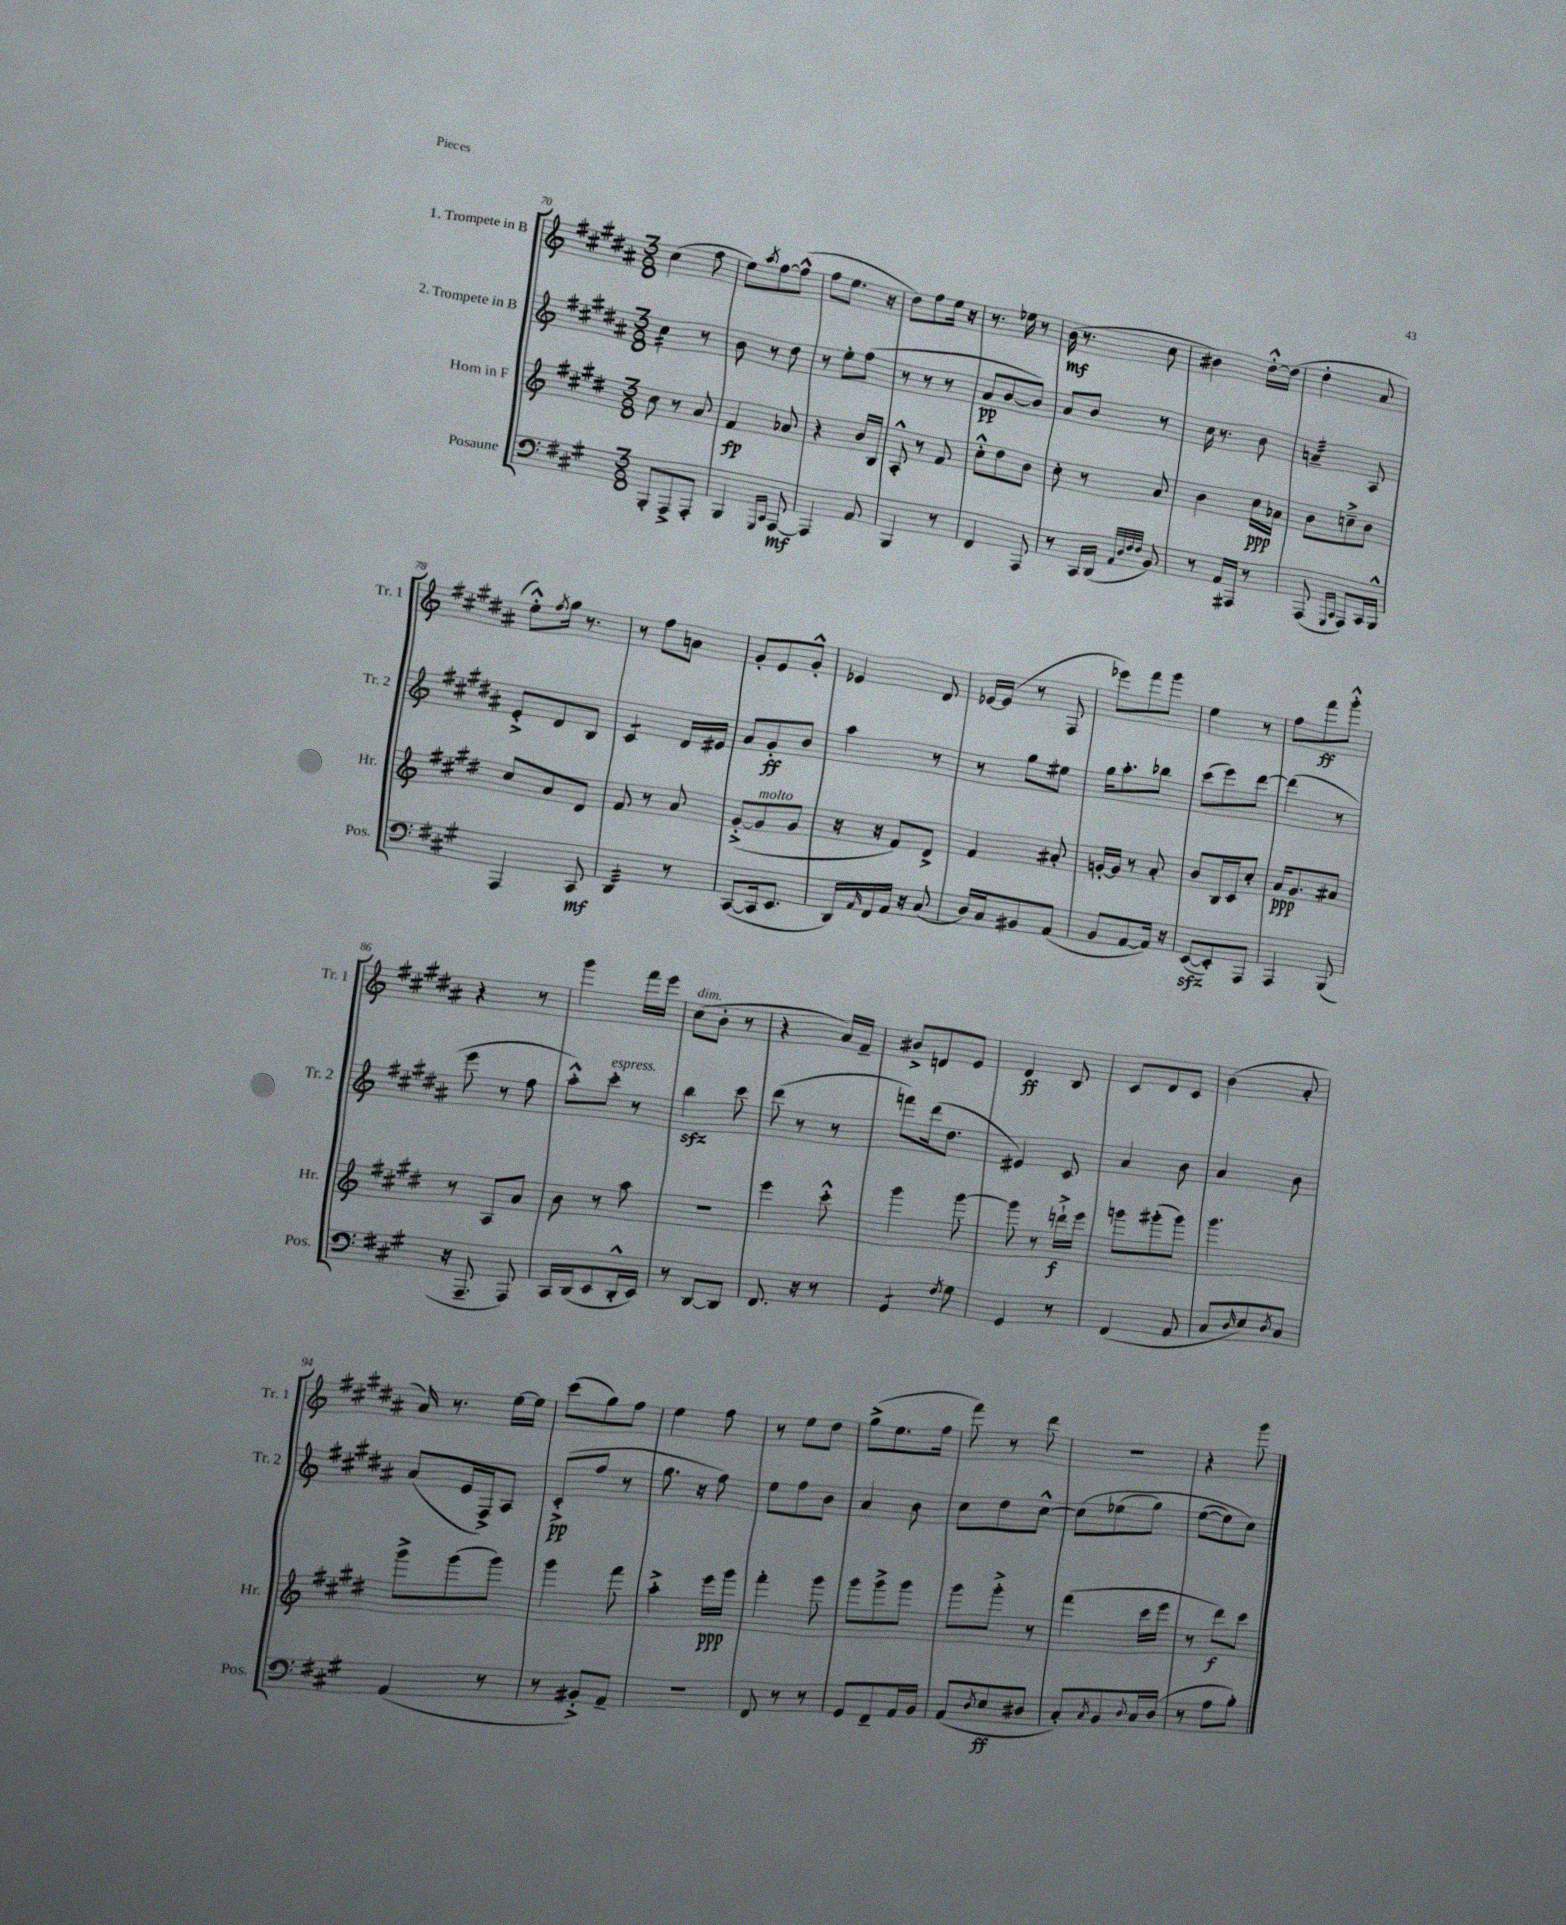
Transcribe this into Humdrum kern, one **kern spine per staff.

**kern	**kern	**kern	**kern
*staff4	*staff3	*staff2	*staff1
*clefF4	*clefG2	*clefG2	*clefG2
*k[f#c#g#]	*k[f#c#g#d#]	*k[f#c#g#d#a#]	*k[f#c#g#d#a#]
*M3/8	*M3/8	*M3/8	*M3/8
8BBB'	8cc#	4cc#	(4cc#
8AAA^	8r	.	.
8AAA'	8a	8r	8ff#
=	=	=	=
4BBB	4f#	8b	8ee)
.	.	.	8qaa#
.	.	8r	[8ff#
16qqGGG#	.	.	.
16qqCC#	.	.	.
[8AAA	8a-	8dd#	(8ff#^^]
=	=	=	=
4AAA]	4r	8r	8ff#
.	.	8ee'	8.ee
8AA	16b	(8ff#	.
.	16B	.	16r
=	=	=	=
4BBB	8A'^^	8r	8dd#)
.	8r	8r	8ff#
8r	8f#	8r	16ee
.	.	.	16r
=	=	=	=
4FF#	8cc#'^^	8a#	8.r
.	8dd#	[8b	.
.	.	.	16ee-
8AAA	8b	8b])	8r
=	=	=	=
8r	8cc#'	8a#	(16b
.	.	.	8.r
16CC#	8r	8b	.
(16DD	.	.	.
32qqAA	.	.	.
32qqD	.	.	.
32qqF#	.	.	.
32qqF#	.	.	.
8BB)	8a	8r	8cc#
=	=	=	=
8r	4b	16cc#	4b#)
.	.	8.r	.
16AA	.	.	.
16AAA#	.	.	.
8r	16cc#	8b	[16dd#'^^
.	16a-	.	(16dd#]
=	=	=	=
(8AAA	8b	4a~	4dd#'
16qqGGG#	.	.	.
16qqCC#	.	.	.
8AAA)	8cc~^	.	.
16CC#	8b	8A#	8a#
16BBB^^	.	.	.
=	=	=	=
4AAA	8cc#	8e'^	8ee'^^)
.	.	.	8qff#
.	8a	8d#	16gg#
.	.	.	8.r
8CC#	8d#	8B	.
=	=	=	=
4DD	8f#	4c#	8r
.	8r	.	8ff#
8r	8a	16d#	8a
.	.	16e#	.
=	=	=	=
([8CC#	([8g#'^	8a#	8g#'
16CC#]	8g#]	8g#'	8e
8.EE	.	.	.
.	8g#	8b	8g#'^^
=	=	=	=
16DD)	16r	4aa#	4e-
16qqAA	.	.	.
16FF#	16r	.	.
16AA	8f#)	.	.
16r	.	.	.
(8C#	8d#^	8r	8d#
=	=	=	=
16D)	4f#	8r	[16e-
16C#	.	.	(16e-]
8BB#	.	8gg#	8r
(8AA	8a#'	8ee#	8F#
=	=	=	=
8BB	[16g'	16gg#	8eee-)
.	16g]	8.aa#'	.
[8AA	8r	.	8fff#
16AA])	8a'	8bb-	8ggg#
16r	.	.	.
=	=	=	=
([8EE	8b	(8ccc#	4ee
8EE'])	16B	8eee)	.
.	16c#	.	.
8AAA	8cc#'	[8ddd#	8r
=	=	=	=
4AAA	16a	(4ddd#]	8ff#
.	8.g#	.	.
.	.	.	8fff#
(8BBB	8a#	8r	8ggg#'^^
=	=	=	=
16r	8r	8eee	4r
8.AAA~	.	.	.
.	8A	8r	.
8AAA)	8a	8ff#	8r
=	=	=	=
16CC#	8b	8aa#'^^)	4ggg#
(16DD	.	.	.
8EE	8r	8ccc#'	.
16DD'^^	8aa	8r	16fff#
16EE)	.	.	16eee
=	=	=	=
8r	4.r	4bb	(8cc#
[8DD	.	.	8b'
8DD]	.	8ccc#	8r
=	=	=	=
8.FF#	4eee	(8ddd#	4r
.	.	8r	.
16r	.	.	.
8r	8ccc#'^^	8r	16a#)
.	.	.	16f#~
=	=	=	=
4GG#	4ggg#	8fff)	8b#^
.	.	(16ddd#	8d
.	.	8.dd#	.
8qF#	.	.	.
8G#	[8ggg#	.	8e
=	=	=	=
4GG#	8ggg#]	4e#)	4d#
.	8r	.	.
8r	16ddd`^	8c#	8B
.	16eee	.	.
=	=	=	=
(4FF#	8ggg	4a#	8c#
.	(8ggg#'	.	8d#
8AA	8ggg#)	8b	8c#
=	=	=	=
8C#	4.ggg#	4a#	(4b
16qqD	.	.	.
8E)	.	.	.
8qD	.	.	.
8C#	.	8b	8a#'
=	=	=	=
(4AA	8ggg#^	(8a#	16a#)
.	.	.	8.r
.	(8ggg#	16e	.
.	.	16F#^)	.
8r	8ggg#)	8A#	[16ee
.	.	.	16ee]
=	=	=	=
8r	4ggg#	(8c#'^	(8ccc#
8BB#'^)	.	8ff#	8gg#)
8AA~	8fff#	8r	8ff#
=	=	=	=
4.r	4aa'^	8.gg#	4ee
.	.	16r	.
.	16eee	8ff#)	8ff#
.	16ggg#	.	.
=	=	=	=
8FF#	4fff#'	8ee	8r
8r	.	8ff#	8ee
8r	8ggg#	8b	8dd#
=	=	=	=
8GG#	8ggg#	4a#	(8gg#^
8FF#~	8ggg#^	.	8.ee
16AA	8ggg#	8b	.
16BB	.	.	16ff#
=	=	=	=
(8AA	8ggg#	8cc#	8fff#)
8qD	.	.	.
8E	8ggg#'^	8dd#	8r
8D#	8r	[8cc#^^	8ddd#
=	=	=	=
8C#')	(4fff#	&(8cc#]	4.r
8qC#	.	.	.
8BB	.	(8ee-	.
8qqD	.	.	.
16C#	16ccc#	8gg#)	.
(16D	16eee	.	.
=	=	=	=
8r	8r	([8ee	4r
8A	8ddd#)	8ee])	.
8B')	8ccc#	8cc#&)	8ggg#
==	==	==	==
*-	*-	*-	*-
